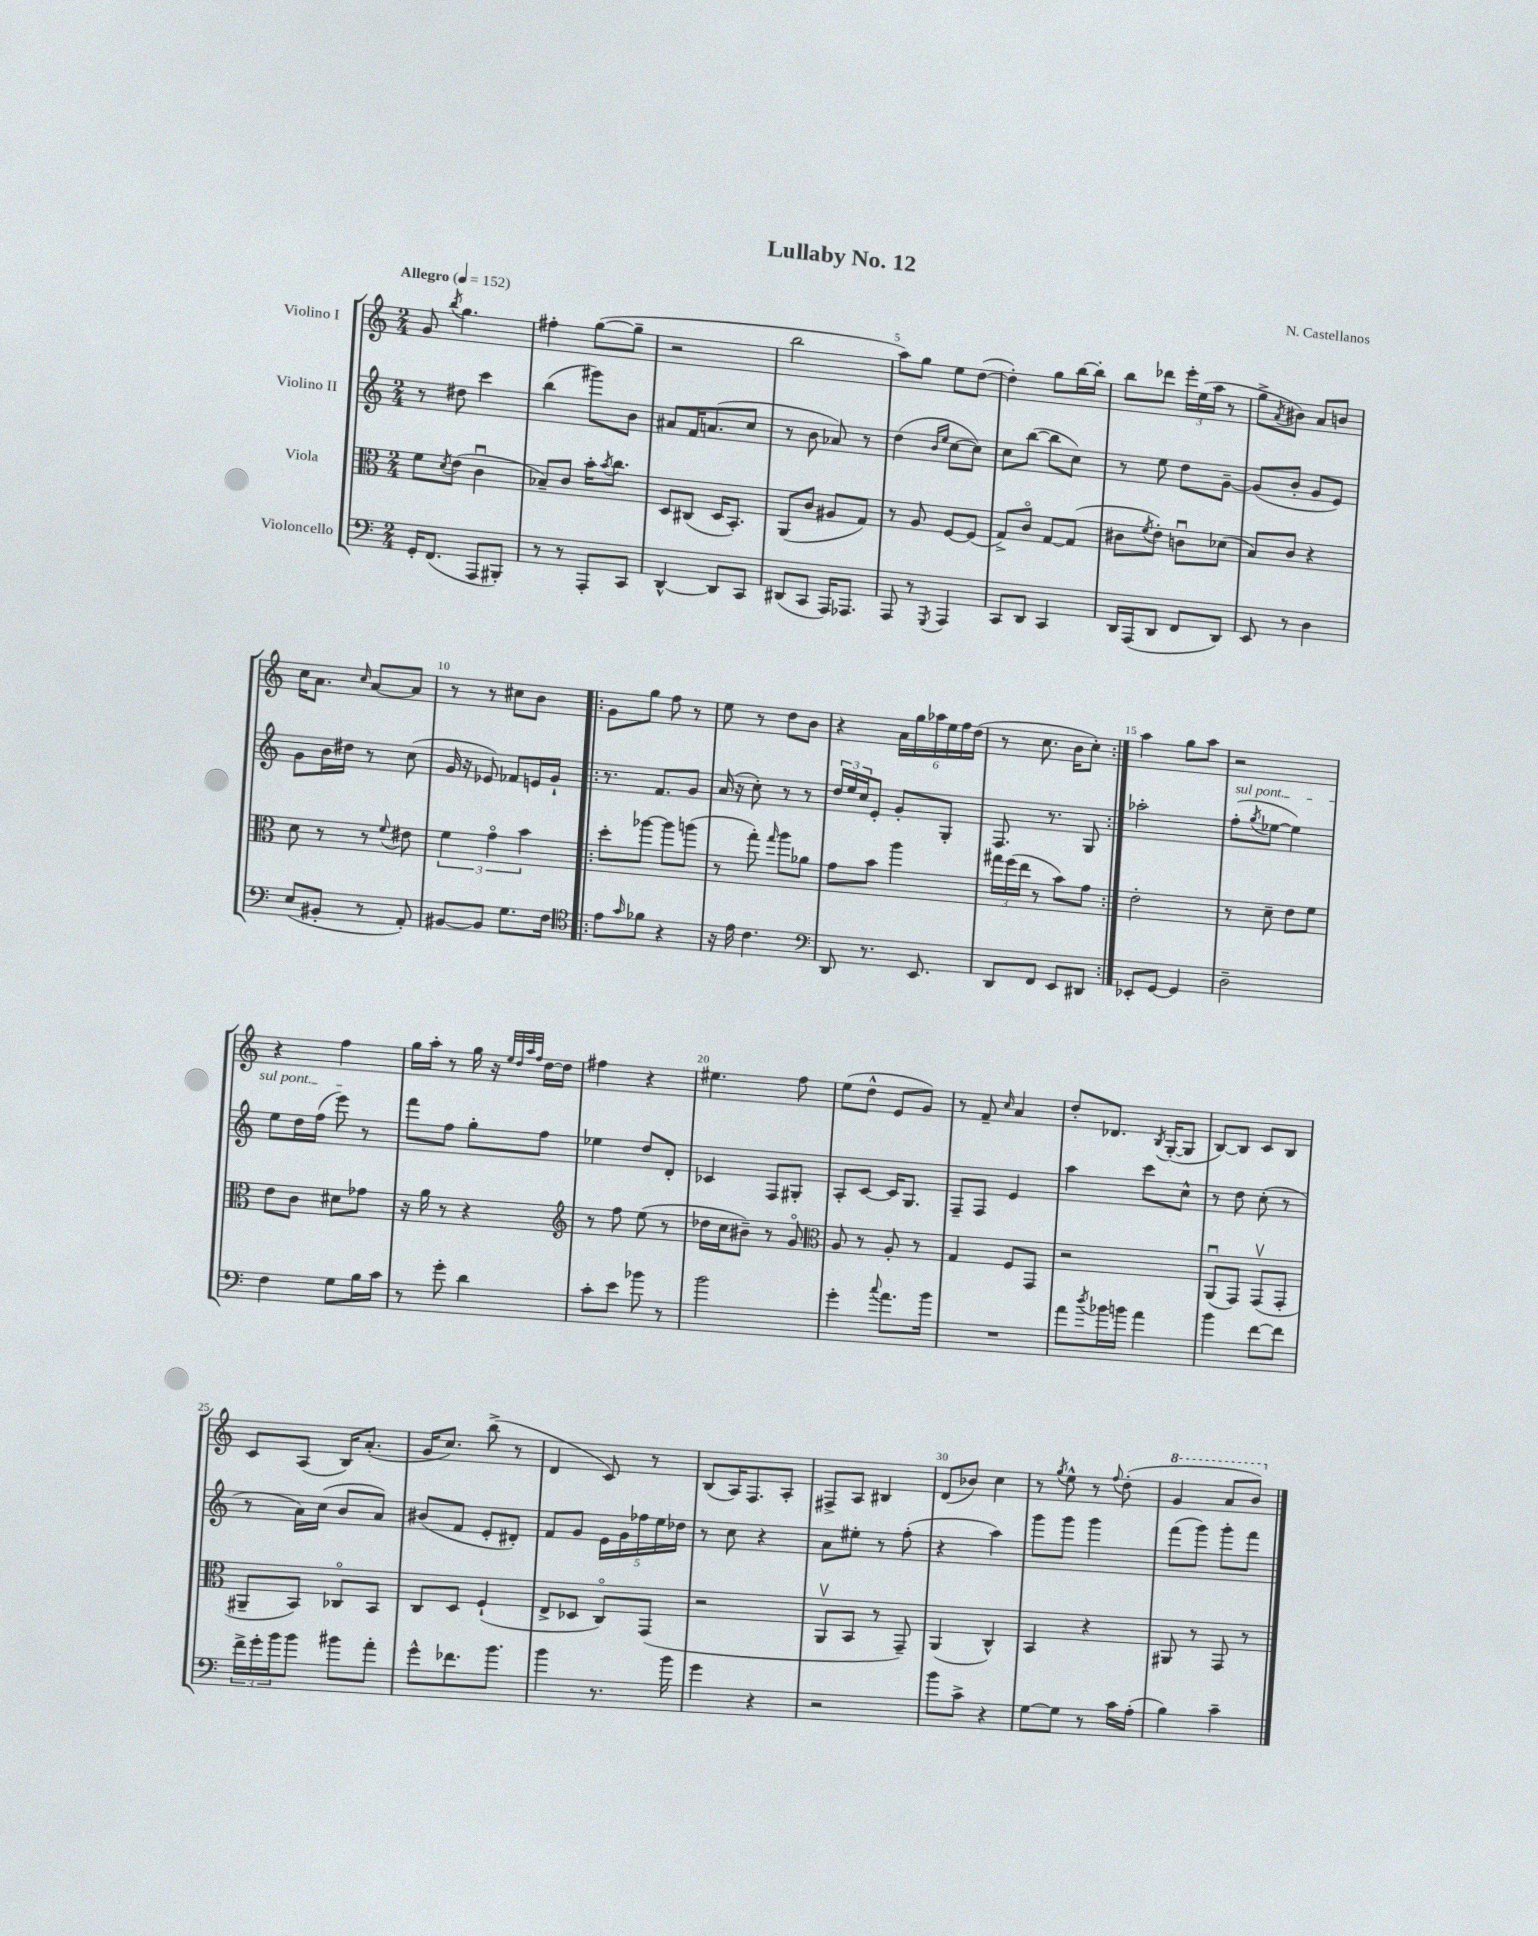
\header { title = "Lullaby No. 12" composer = "N. Castellanos" }
<<
\new StaffGroup <<
\new Staff = "s0" \with { instrumentName = "Violino I" } {
    \clef treble \key c \major \numericTimeSignature \time 2/4 \tempo "Allegro" 4 = 152
    g'8 \acciaccatura { b''8 } g''4. |
    fis''4-. g''8~( g''8-- |
    r2 |
    b''2 |
    a''8) g''8 e''8 d''8~( |
    d''4-.) g''8 b''16~ b''16-. |
    b''8 des'''8 \tuplet 3/2 { e'''16-. e''16( a''16 } r8 |
    g''8-> \acciaccatura { a'8 } bis'8) a'8 b'8 |
    c''16 a'8. \grace { c''16 } a'8~ a'8 |
    r8 r8 cis''8 b'8 |
    \repeat volta 2 { g'8 g''8 f''8 r8 |
    e''8 r8 d''8 b'8 |
    r4 \tuplet 6/4 { a'16 g''16 aes''16 e''16 f''16 d''16( } |
    r8 c''8. b'16 c''8-.) | }
    a''4 g''8 a''8 |
    r2 |
    r4 f''4 |
    g''16 a''16-. r8 g''16 r16 \grace { e''32 d''32 a''32 f''32 } d''16~ d''16 |
    fis''4 r4 |
    eis''4. f''8 |
    e''8( d''8-^ e'8 g'8) |
    r8 f'8-- \grace { c''16 } a'4 |
    d''8-. des'8. \acciaccatura { b8 } g16~-.( g8 |
    b8~) b8 c'8 b8 |
    c'8 a8( b16) a'8.-.( |
    g'16 c''8.) b''8->( r8 |
    d'4 c'8) r8 |
    b8( a16) f8. a8-. |
    fis8-> a8 bis4 |
    d'8( bes'8) c''4 |
    r8 \acciaccatura { g''8 } e''8-^ r8 \appoggiatura { f''8 } d''8-.( |
    \ottava #1 g''4 a''8 b''8) \ottava #0 \bar "|." |
}
\new Staff = "s1" \with { instrumentName = "Violino II" } {
    \clef treble \key c \major \numericTimeSignature \time 2/4
    r8 dis''8 c'''4 |
    b''4( gis'''8) b'8 |
    ais'8 f'16 a'8.( c''8 |
    r8 b'8 aes'8) r8 |
    d''4( \grace { b'16 e''16 } c''8~ c''8) |
    c''8 b''8~( b''8 c''8) |
    r8 e''8 d''8 g'8~-- |
    g'8( b'8-. g'8 e'8) |
    g'8 b'16 dis''16 r8 c''8( |
    g'16 r16 ees'8) fes'8 e'16 g'16-! |
    \repeat volta 2 { r8. f'8. g'8 |
    a'16( r16 c''8-.) r8 r8 |
    \tuplet 3/2 { d''16 e''16 c''16 } e'8-. g'8-. g8-. |
    f8. r8. g8 | }
    aes''2-. |
    \once \override TextSpanner.bound-details.left.text = \markup { \italic "sul pont." } f''8-.\startTextSpan( \acciaccatura { g''8 } ees''8~ ees''4) |
    e''8 d''16 f''16( e'''8\stopTextSpan) r8 |
    f'''8 f''8 g''8-. f''8 |
    ees''4 d''8 d'8-. |
    ces'4 f8 gis8-. |
    a8-. c'8~ c'16 g8. |
    f8-- f8 e'4 |
    a''4 c'''8 c''8-^ |
    r8 d''8 c''8-.( r8 |
    r8 a'16) c''16( b'8 a'8) |
    bis'8( f'8 e'8-. dis'8-.) |
    f'8 g'8 \tuplet 5/4 { e'16 g'16 fes''16 e''16 des''16 } |
    r8 c''8 r4 |
    a'8 eis''8-. r8 f''8-.( |
    r4 a''4) |
    g'''8 g'''8 g'''4 |
    f'''8( g'''8) g'''8-. f'''8 \bar "|." |
}
\new Staff = "s2" \with { instrumentName = "Viola" } {
    \clef alto \key c \major \numericTimeSignature \time 2/4
    f'8 \acciaccatura { d'8 } e'8( c'4\downbow |
    bes8--) c'8 b'16-. \acciaccatura { b'8 } c''8. |
    d8 cis8( d16 b,8.-.) |
    a,8( c'8 ais8 g8) |
    r8 a8 f8~ f8( |
    g8->) c'8\flageolet g8~ g8( |
    cis'8 \acciaccatura { f'8 } e'8-.) c'8\downbow des'8( |
    b8) c'8 r4 |
    d'8 r8 r8 \appoggiatura { f'8 } eis'8 |
    \tuplet 3/2 { f'4 g'4\flageolet b'4 } |
    \repeat volta 2 { d''8-. aes''8~ aes''8 a''8( |
    r8 g''8-.) \grace { g''16 } a''8 aes'8 |
    g'8 b'8 a''4 |
    \tuplet 3/2 { gis''16 f''16( e''16 } r8 b'8) g'8 | }
    e'2-. |
    r8 d'8-- e'8 f'8 |
    e'8 c'8 dis'8 ges'8 |
    r16 a'16 r8 r4 |
    \clef treble r8 f''8 e''8( r8 |
    des''16 c''16 bis'8--) r8 g'8\flageolet |
    \clef alto a8 r8 a8-. r8 |
    g4 f8 g,8 |
    r2 |
    a,8\downbow( g,8) g,8\upbow( g,8-. |
    ais,8-- b,8) ces8\flageolet b,8 |
    c8 d8 f4-!( |
    e8-> des8 c8\flageolet) g,8( |
    r2 |
    a,8\upbow b,8 r8 g,8--) |
    a,4( c4-^) |
    b,4 r4 |
    ais,8 r8 g,8 r8 \bar "|." |
}
\new Staff = "s3" \with { instrumentName = "Violoncello" } {
    \clef bass \key c \major \numericTimeSignature \time 2/4
    g,16-. f,8.( a,,8 bis,,8-.) |
    r8 r8 a,,8-. c,8 |
    d,4~-^ d,8 c,8 |
    dis,8( c,8 a,,16) aes,,8. |
    a,,8 r8 \acciaccatura { g,,8 } a,,4 |
    c,8 d,8 c,4 |
    d,16 a,,16( d,8 f,8 d,8) |
    e,8 r8 d4 |
    e8( bis,8-. r8 a,8-.) |
    bis,8~ bis,8 g8. f16 |
    \repeat volta 2 { \clef tenor e'8 \grace { g'16 } fes'8 r4 |
    r16 e'16 c'4. |
    \clef bass d,8 r8. e,8. |
    d,8 f,8 e,8 dis,8 | }
    ees,8-. g,8~ g,4 |
    d2-- |
    f4 g8 b16 c'16 |
    r8 g'8-. d'4 |
    c'8-. e'8 bes'8 r8 |
    b'2 |
    g'4-. \appoggiatura { c''8 } a'8. b'16 |
    R2 |
    a'8 \acciaccatura { d''8 } bes'16 b'16 a'4 |
    b'4 f'8~ f'8 |
    \tuplet 3/2 { f'16-> g'16-. b'16 } b'8 bis'8 a'8-. |
    g'8-^ fes'8. b'8. |
    b'4 r8. b'16 |
    g'4 r4 |
    r2 |
    b'8 c'8-> r4 |
    g8~ g8 r8 c'16 a16-.( |
    b4) c'4-- \bar "|." |
}
>>
>>
\layout { \context { \Score \override BarNumber.break-visibility = ##(#f #t #t) barNumberVisibility = #(every-nth-bar-number-visible 5) } }
